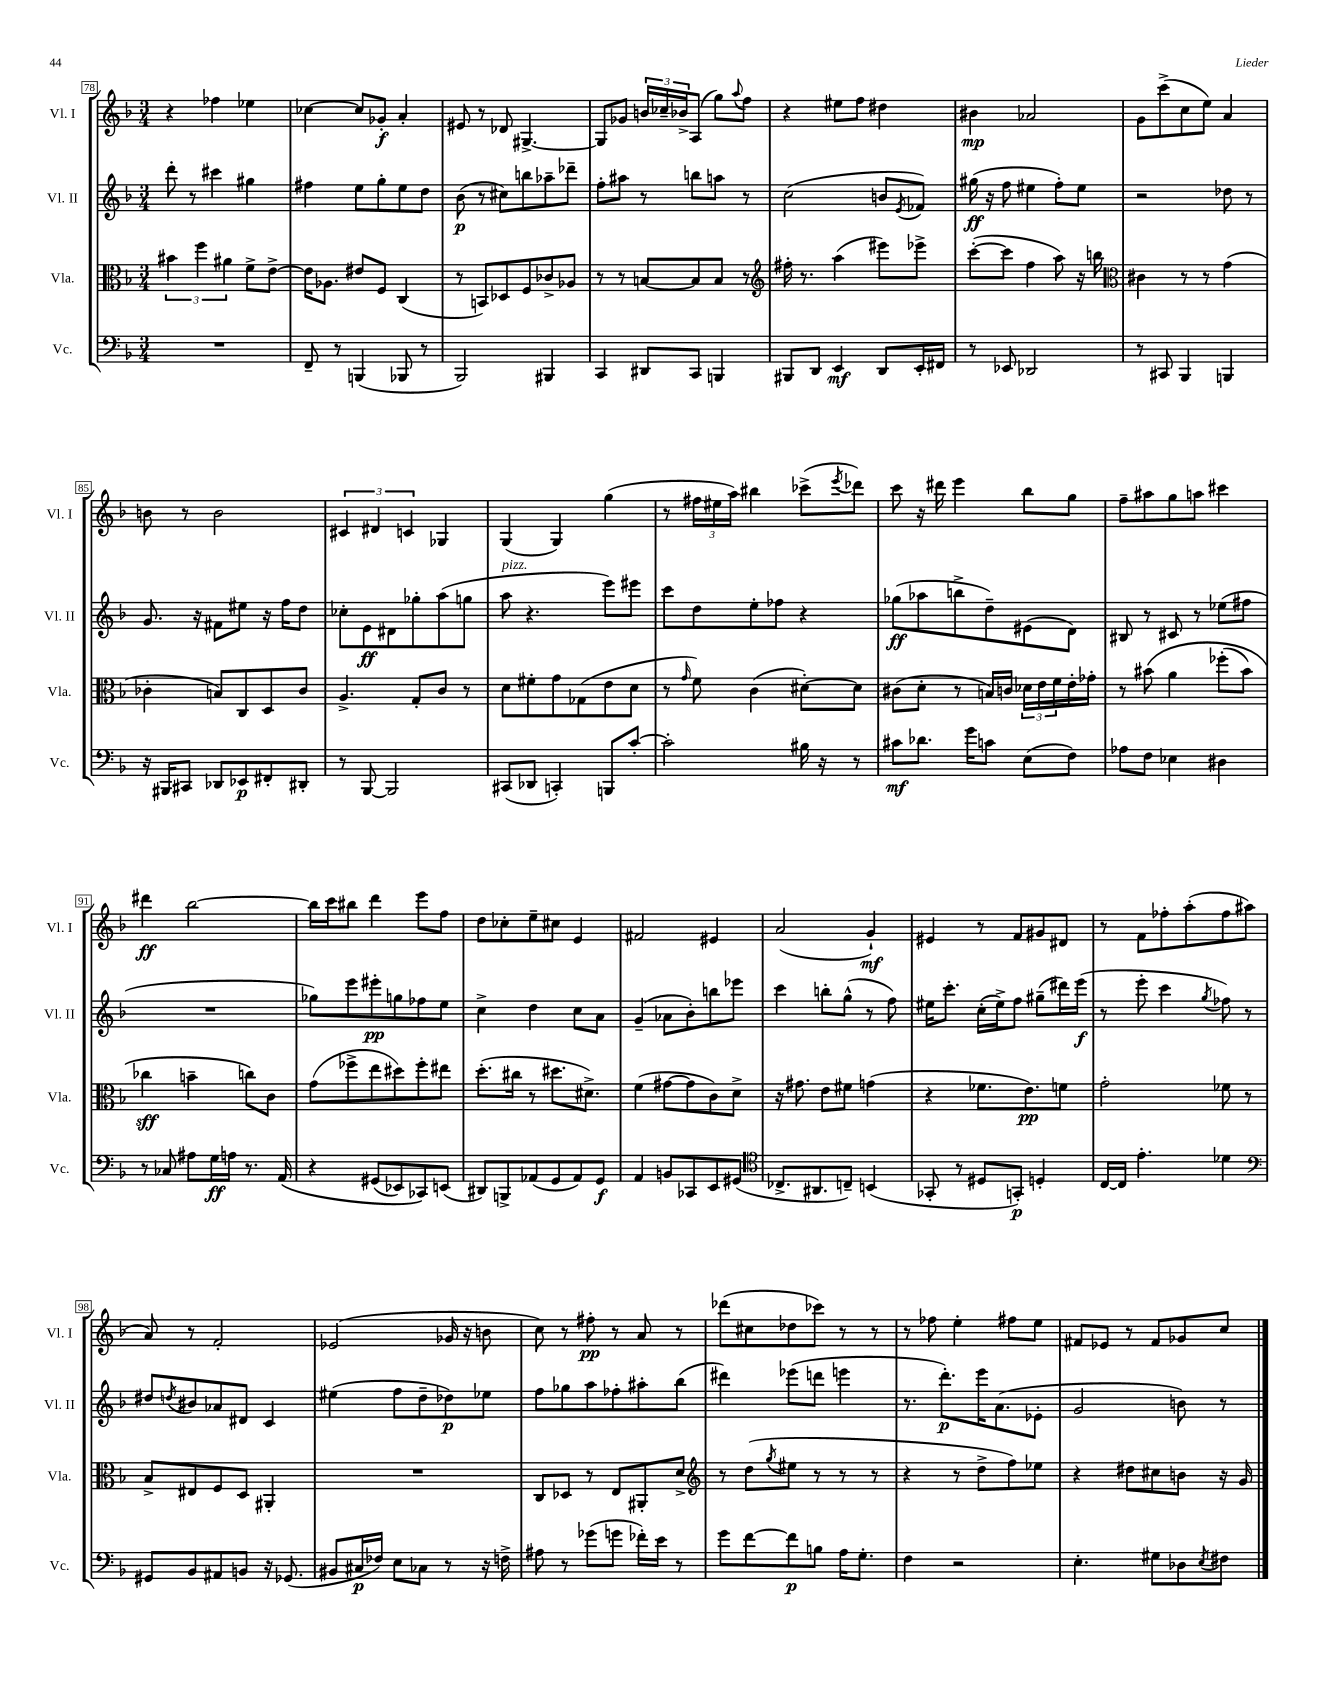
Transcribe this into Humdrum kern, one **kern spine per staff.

**kern	**kern	**kern	**kern
*staff4	*staff3	*staff2	*staff1
*clefF4	*clefC3	*clefG2	*clefG2
*k[b-]	*k[b-]	*k[b-]	*k[b-]
*M3/4	*M3/4	*M3/4	*M3/4
2.r	6b#	8ddd'	4r
.	.	8r	.
.	6ff	.	.
.	.	4ccc#	4ff-
.	6a#	.	.
.	8f^	4gg#	4ee-
.	[8e^	.	.
=	=	=	=
8FF~	16e]	4ff#	[4cc-
.	8.A-	.	.
8r	.	.	.
(4BBB	8e#	8ee	8cc-]
.	8F	8gg'	8g-'
8BBB-	(4C	8ee	4a'
8r	.	8dd	.
=	=	=	=
2BBB-)	8r	(8b-	8e#
.	8BB)	8r	8r
.	8D-	8cc#)	8d-
.	8F	8bb	[4.G#^
4BBB#	8c-^	8aa-~	.
.	8A-	8ddd-~	.
=	=	=	=
4CC	8r	8ff'	8G#]
.	8r	8aa#	8g-
8DD#	[8B	8r	24b
.	.	.	24cc-~
.	.	.	24b-^
8CC	8B]	8bb	(8A
4BBB	8B	8aa	8gg)
.	.	.	8qqaa
.	8r	8r	8ff
=	=	=	=
*	*clefG2	*	*
8BBB#	16ff#'	(2cc	4r
.	8.r	.	.
8DD	.	.	.
4EE	(4aa	.	8ee#
.	.	.	8ff
8DD	8eee#)	8b	4dd#
.	.	8qe	.
16EE'	8eee-^	8f-)	.
16FF#	.	.	.
=	=	=	=
8r	([8ccc'	(16gg#	4b#
.	.	16r	.
8EE-	8ccc]	8ff	.
2DD-	4ff	4ee#	2a-
.	8aa)	8ff')	.
.	16r	8ee#	.
.	16bb	.	.
=	=	=	=
*	*clefC3	*	*
8r	4c#	2r	8g
8CC#	.	.	(8ccc^
4BBB-	8r	.	8cc
.	8r	.	8ee)
4BBB	(4g	8dd-	4a
.	.	8r	.
=	=	=	=
16r	4c-'	8.g	8b
16BBB#	.	.	.
8CC#	.	.	8r
.	.	16r	.
8DD-	8B)	8f#	2b
8EE-	8C	8ee#	.
8FF#'	8D	16r	.
.	.	16ff	.
8DD#'	8c-	8dd	.
=	=	=	=
8r	4.A^	8cc-'	6c#
[8BBB-	.	8e	.
.	.	.	6d#
2BBB-]	.	8d#	.
.	.	.	6c
.	8G'	8gg-'	.
.	8c	(8aa	4G-
.	8r	8gg	.
=	=	=	=
(8CC#	8d	8aa	(4G
8DD-	8f#'	4.r	.
4CC')	8g	.	4G)
.	(8G-	.	.
8BBB	8e	8eee)	(4gg
[8c'	8d	8eee#	.
=	=	=	=
2c']	8r	8ccc	8r
.	16qqg	.	.
.	8f)	8dd	24ff#
.	.	.	24ee#
.	.	.	24aa)
.	(4c	8ee'	4bb#
.	.	8ff-	.
16B#	[8d#')	4r	(8ccc-^
16r	.	.	.
.	.	.	8qeee
8r	8d#]	.	8ddd-)
=	=	=	=
8c#	(8c#	(8gg-	8ccc
8.d-	8d'	8aa-	16r
.	.	.	16ddd#
.	8r	8bb^	4eee
16g	.	.	.
8c	16B)	8dd~)	.
.	16c	.	.
(8E	24d-	(8e#	8bb-
.	24e	.	.
.	24f	.	.
8F)	16e'	8d)	8gg
.	16g-'	.	.
=	=	=	=
8A-	8r	8B#	8ff~
8F	&(8b#	8r	8aa#
4E-	4a	8c#	8gg
.	.	8r	8aa
4D#	(8ff-'	(8ee-	4ccc#
.	8b#)	8ff#	.
=	=	=	=
8r	4cc-	2.r	4ddd#
8C-	.	.	.
8A#	4b~	.	[2bb-
16G	.	.	.
16A	.	.	.
8.r	8cc&)	.	.
.	8c	.	.
&(16AA	.	.	.
=	=	=	=
4r	(8g	8gg-)	16bb-]
.	.	.	16ccc
.	8ff-^	8eee	8bb#
(8GG#	8ee	8eee#'	4ddd
8EE-)	8dd#)	8gg	.
8CC-&)	8ff-'	8ff-	8eee
(8EE	8ee#	8ee	8ff
=	=	=	=
8DD#)	(8.dd'	4cc^	8dd
8BBB^	.	.	8cc-'
.	16cc#	.	.
(8AA-	8r	4dd	8ee~
8GG	8.dd#	.	8cc#
8AA-)	.	8cc	4e
.	8.d#^)	.	.
8GG	.	8a	.
=	=	=	=
4AA	(4f	(4g~	2f#
8BB	[8g#	8a-	.
8CC-	8g#]	8b-')	.
8EE	8c)	8bb	4e#
(8GG#	8d^	8eee-	.
=	=	=	=
*clefC4	*	*	*
8.C-^	16r	4ccc	(2a
.	8.g#	.	.
8.AA#	.	.	.
.	8e	8bb'	.
8C~)	8f#	(8gg^^	.
(4BB	(4g	8r	4g`)
.	.	8ff)	.
=	=	=	=
8GG-'	4r	16ee#	4e#
.	.	8.ccc'	.
8r	.	.	.
8D#	8.f-	(16cc'	8r
.	.	16ee#^)	.
8GG')	.	8ff	8f
.	8.e)	.	.
4D'	.	(8gg#~	8g#
.	8f	16ddd#)	8d#
.	.	(16eee	.
=	=	=	=
[16C	2g'	8r	8r
16C]	.	.	.
4.e'	.	8eee'	8f
.	.	4ccc	8ff-'
.	.	.	(8aa'
.	.	8qgg	.
4d-	8f-	8ff-)	8ff-
.	8r	8r	8aa#
=	=	=	=
*clefF4	*	*	*
8GG#	8B-^	8dd#	8a)
.	.	8qdd	.
8BB-	8E#	8b#	8r
8AA#	8F	8a-	2f'
8BB	8D	8d#	.
16r	4AA#'	4c	.
(8.GG-	.	.	.
=	=	=	=
8BB#	2.r	(4ee#	(2e-
16C#	.	.	.
16F-)	.	.	.
8E	.	8ff	.
8C-	.	8dd~	.
8r	.	8dd-)	16g-
.	.	.	16r
16r	.	8ee-	8b
16F^	.	.	.
=	=	=	=
8A#	8C	8ff	8cc)
8r	8D-	8gg-	8r
(8g-	8r	8aa	8ff#'
8g	8E	8ff-'	8r
16f-')	8AA#'	8aa#'	8a
16e	.	.	.
8r	8d^	(8bb-	8r
=	=	=	=
*	*clefG2	*	*
8g	8r	4ddd#)	(8ddd-
[8f	(8dd	.	8cc#
.	8qgg	.	.
8f]	8ee#	(8eee-	8dd-
8B	8r	8ddd	8ccc-)
16A	8r	4eee	8r
8.G'	.	.	.
.	8r	.	8r
=	=	=	=
4F	4r	8.r	8r
.	.	.	8ff-
.	.	8.ddd')	.
2r	8r	.	4ee'
.	8dd^	16eee	.
.	.	(8.a	.
.	8ff)	.	8ff#
.	8ee-	8e-'	8ee
=	=	=	=
4.E'	4r	2g	8f#
.	.	.	8e-
.	8dd#	.	8r
8G#	8cc#	.	8f#
8D-	8b	8b)	8g-
8qE	.	.	.
8F#	16r	8r	8cc
.	16g	.	.
==	==	==	==
*-	*-	*-	*-
